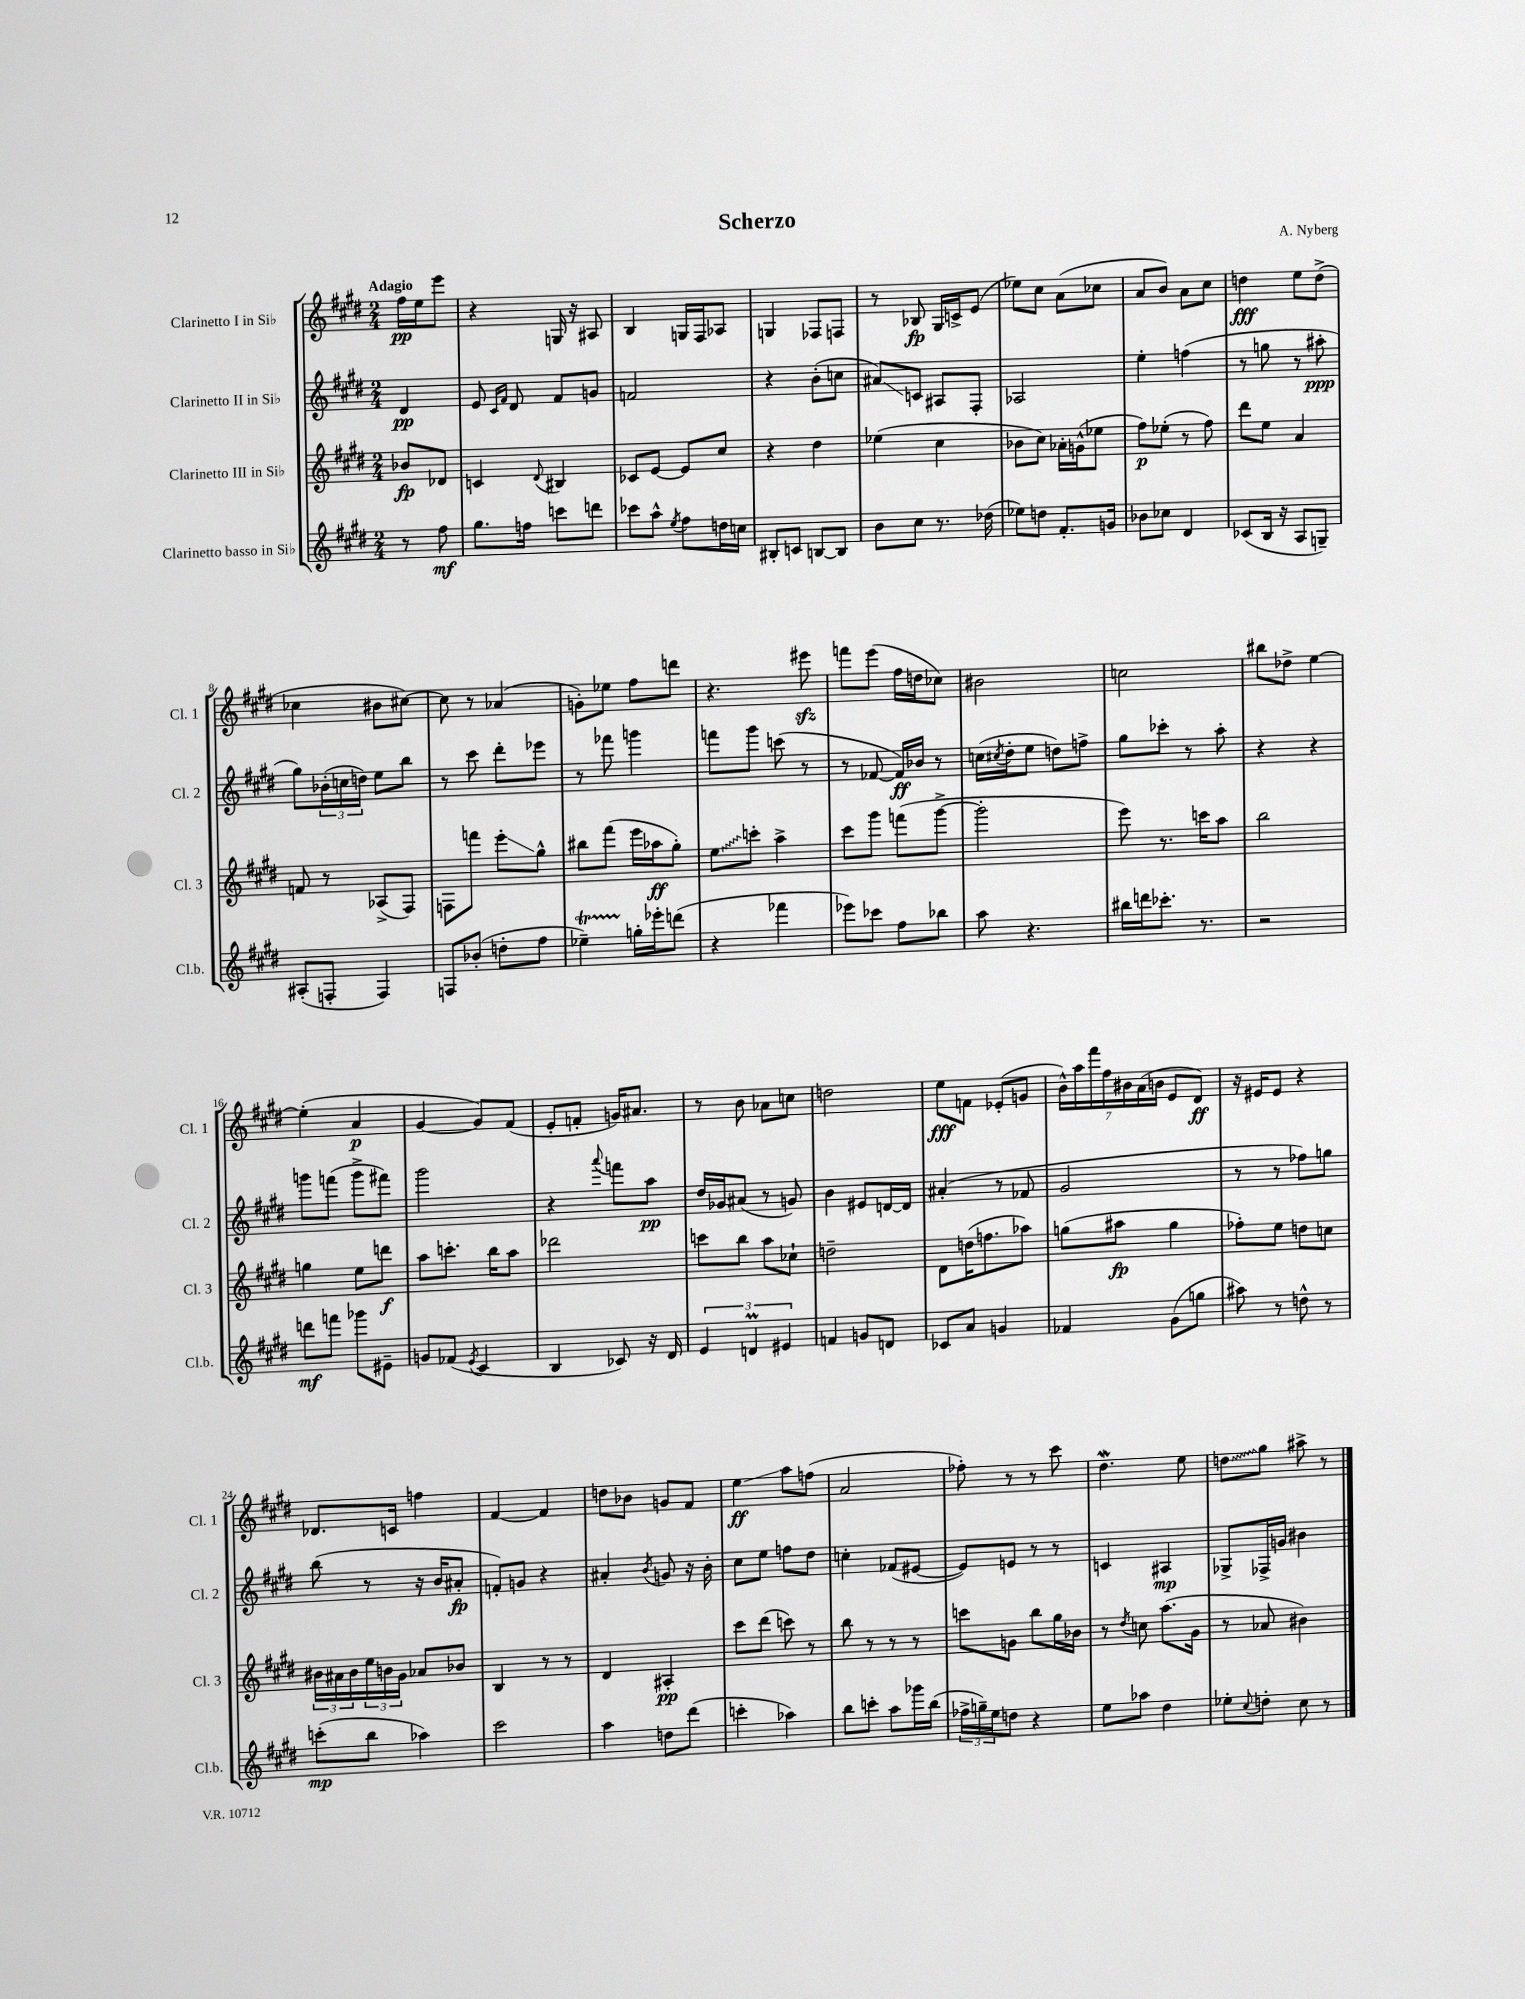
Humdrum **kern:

**kern	**kern	**kern	**kern
*staff4	*staff3	*staff2	*staff1
*clefG2	*clefG2	*clefG2	*clefG2
*k[f#c#g#d#]	*k[f#c#g#d#]	*k[f#c#g#d#]	*k[f#c#g#d#]
*M2/4	*M2/4	*M2/4	*M2/4
8r	8b-	4d#	16ff#
.	.	.	16ee
8ff#	8d-	.	8eee
=	=	=	=
8.gg#	4c	8e	4r
.	.	16qqc#	.
.	.	16qqf#	.
.	.	8d#	.
16ff	.	.	.
.	8qqd#	.	.
8ccc	4B#	8f#	16G
.	.	.	16r
8ddd	.	8g	8A#
=	=	=	=
8ccc-	8c-	2f	4B
8aa^^	[8e	.	.
8qee	.	.	.
8ff#	8e]	.	16G
.	.	.	16F#
16dd	8cc#	.	8A-
16cc	.	.	.
=	=	=	=
8B#'	4r	4r	4G
8c	.	.	.
[8B	4dd#	(8b'	8F-
8B]	.	8cc	8F
=	=	=	=
8b	(4ee-	8a#)	8r
8cc#	.	8c	8B-
8.r	4cc#	8A#	16G#
.	.	.	16c^
.	.	8F#'	(8e
(16dd-	.	.	.
=	=	=	=
8ee-)	8b-	2A-	8ee-)
8dd	8cc#)	.	8cc#
8.f#'	16a-'	.	(8a
.	(16g^^	.	.
.	8ee-	.	8cc-
16g	.	.	.
=	=	=	=
8b-	8ff#)	4ee'	8a
8cc-	(8ee-'	.	8b)
4d#	8r	(4ff	8a
.	8ff#)	.	8cc#
=	=	=	=
(8c-	8ddd#	8r	4dd
16B	8ee	8gg	.
16r	.	.	.
8A	4a	8r	8ee
8G~)	.	8aa#'	(8dd^
=	=	=	=
(8A#'	8f	8gg#)	4cc-
8F'	8r	(24b-'	.
.	.	24cc	.
.	.	24dd)	.
4F)	(8A-^	8ee	8b#
.	8F#)	8bb	[8cc#)
=	=	=	=
8F	8F	8r	8cc#]
(8b-'	8fff	8ccc#	8r
8dd'	8eee'	8ddd#'	(4a-
8ff#	8gg#^^	8eee-	.
=	=	=	=
4ee-~)	8bb#	8r	8g')
.	(8fff#	8fff-	8ee-
16gg'	16eee	4ggg	8ff#
16eee-'	16aa-	.	.
(8ddd	8gg#')	.	8ddd
=	=	=	=
4r	8ee	8fff	4.r
.	8ccc'	8ggg#	.
4fff-	4aa^	(8ccc	.
.	.	8r	8eee#
=	=	=	=
8eee-)	8ccc#	8r	8fff
8ccc-	8ggg#	[8f-	(8eee
8ff#	(8fff	16f-])	16ff#
.	.	16b-	16dd
8bb-	[8ggg#^	8r	8cc-)
=	=	=	=
8aa	2ggg#']	(16cc	2b#
.	.	8qcc#	.
.	.	16dd#'	.
4.r	.	8ee	.
.	.	8dd)	.
.	.	8ff^	.
=	=	=	=
16bb#	8eee)	8gg#	2cc
16ddd	.	.	.
8.ccc-'	8.r	8ccc-'	.
.	.	8r	.
8.r	16ccc	.	.
.	8aa	8aa'	.
=	=	=	=
2r	2bb	4r	8bb#
.	.	.	8dd-^
.	.	4r	[4ee
=	=	=	=
8ddd	4gg	8ggg	(4ee']
8fff	.	(8fff	.
8ggg-	8ee	8ggg^	4a
8e#~	8ddd	8fff#)	.
=	=	=	=
8g	8aa	2ggg#	[4g#
(8f-	8.ccc'	.	.
8qe	.	.	.
4c#	.	.	8g#])
.	16bb	.	.
.	8aa	.	(8f#
=	=	=	=
4B	2ddd-	4r	8e'
.	.	.	8f'
.	.	8qqaaa	.
8c-)	.	8fff	16g)
.	.	.	8.a#
16r	.	8aa	.
16d#	.	.	.
=	=	=	=
6e	8ccc	16dd#	8r
.	.	16g-	.
.	8bb	(8a#	8b
6d	.	.	.
.	8aa	8r	8a-
6e#	.	.	.
.	8cc-`	8g)	8cc
=	=	=	=
4f	2dd~	4b	2dd
8g	.	8e#	.
8d	.	[16d	.
.	.	16d]	.
=	=	=	=
8c-	8d#	(4a#'	8ee
8a	(16dd	.	8f
.	8.ff	.	.
4g	.	8r	(8e-'
.	8aa-)	8f-	8g
=	=	=	=
4f-	(8gg	2g#	28b^^)
.	.	.	28aa
.	.	.	28fff#
.	.	.	28ff#
.	8aa#	.	.
.	.	.	28b#
.	.	.	(28a
.	.	.	28b
(8g#	4gg	.	8e
8gg	.	.	8d#)
=	=	=	=
8aa#)	8ff-')	8r	16r
.	.	.	16e#
8r	8ee	8r	8e#
8dd^^	8dd	8ff-)	4r
8r	8cc	8gg	.
=	=	=	=
(8ccc'	24b#	(8bb	8.d-
.	24a#	.	.
.	24b#	.	.
8bb	24ee	8r	.
.	24b	.	.
.	.	.	16c
.	24g#	.	.
4aa-)	8a-	16r	4ff
.	.	16b	.
.	8b-	8a#'	.
=	=	=	=
2ccc#	4B	8f')	[4f#
.	.	8g	.
.	8r	4r	4f#]
.	8r	.	.
=	=	=	=
4aa	4d#	4a#'	8dd
.	.	.	8b-
.	.	8qb	.
8dd	4A#'	8g	8g
(8ddd#	.	16r	8f#
.	.	16b'	.
=	=	=	=
4ccc'	8ccc#	8cc#	4ee
.	(8ddd#	8ee	.
4aa-)	8ccc)	8ff	8aa
.	8r	8dd#	(8ff
=	=	=	=
8bb	8bb	4cc'	2a
8ccc'	8r	.	.
8aa	8r	(8f-	.
16ggg-	8r	[8e#	.
(16bb	.	.	.
=	=	=	=
24ff-^	8ccc	8e#])	8ff-')
24gg~)	.	.	.
24ee	.	.	.
8dd	8g	8e	8r
4r	8bb	8r	8r
.	16gg#	8r	8ccc#
.	16b-	.	.
=	=	=	=
8ee	8r	4c	4.dd#
.	8qdd#	.	.
8aa-	8cc	.	.
4dd#	(8.aa	4A#	.
.	.	.	8ee
.	16g#	.	.
=	=	=	=
8ee-'	8r	8G-^	8dd
8qqcc#	.	.	.
8dd'	8a-	16F-^	8gg#
.	.	16g	.
8cc#	4b#)	4b#	8aa#^
8r	.	.	8r
==	==	==	==
*-	*-	*-	*-
